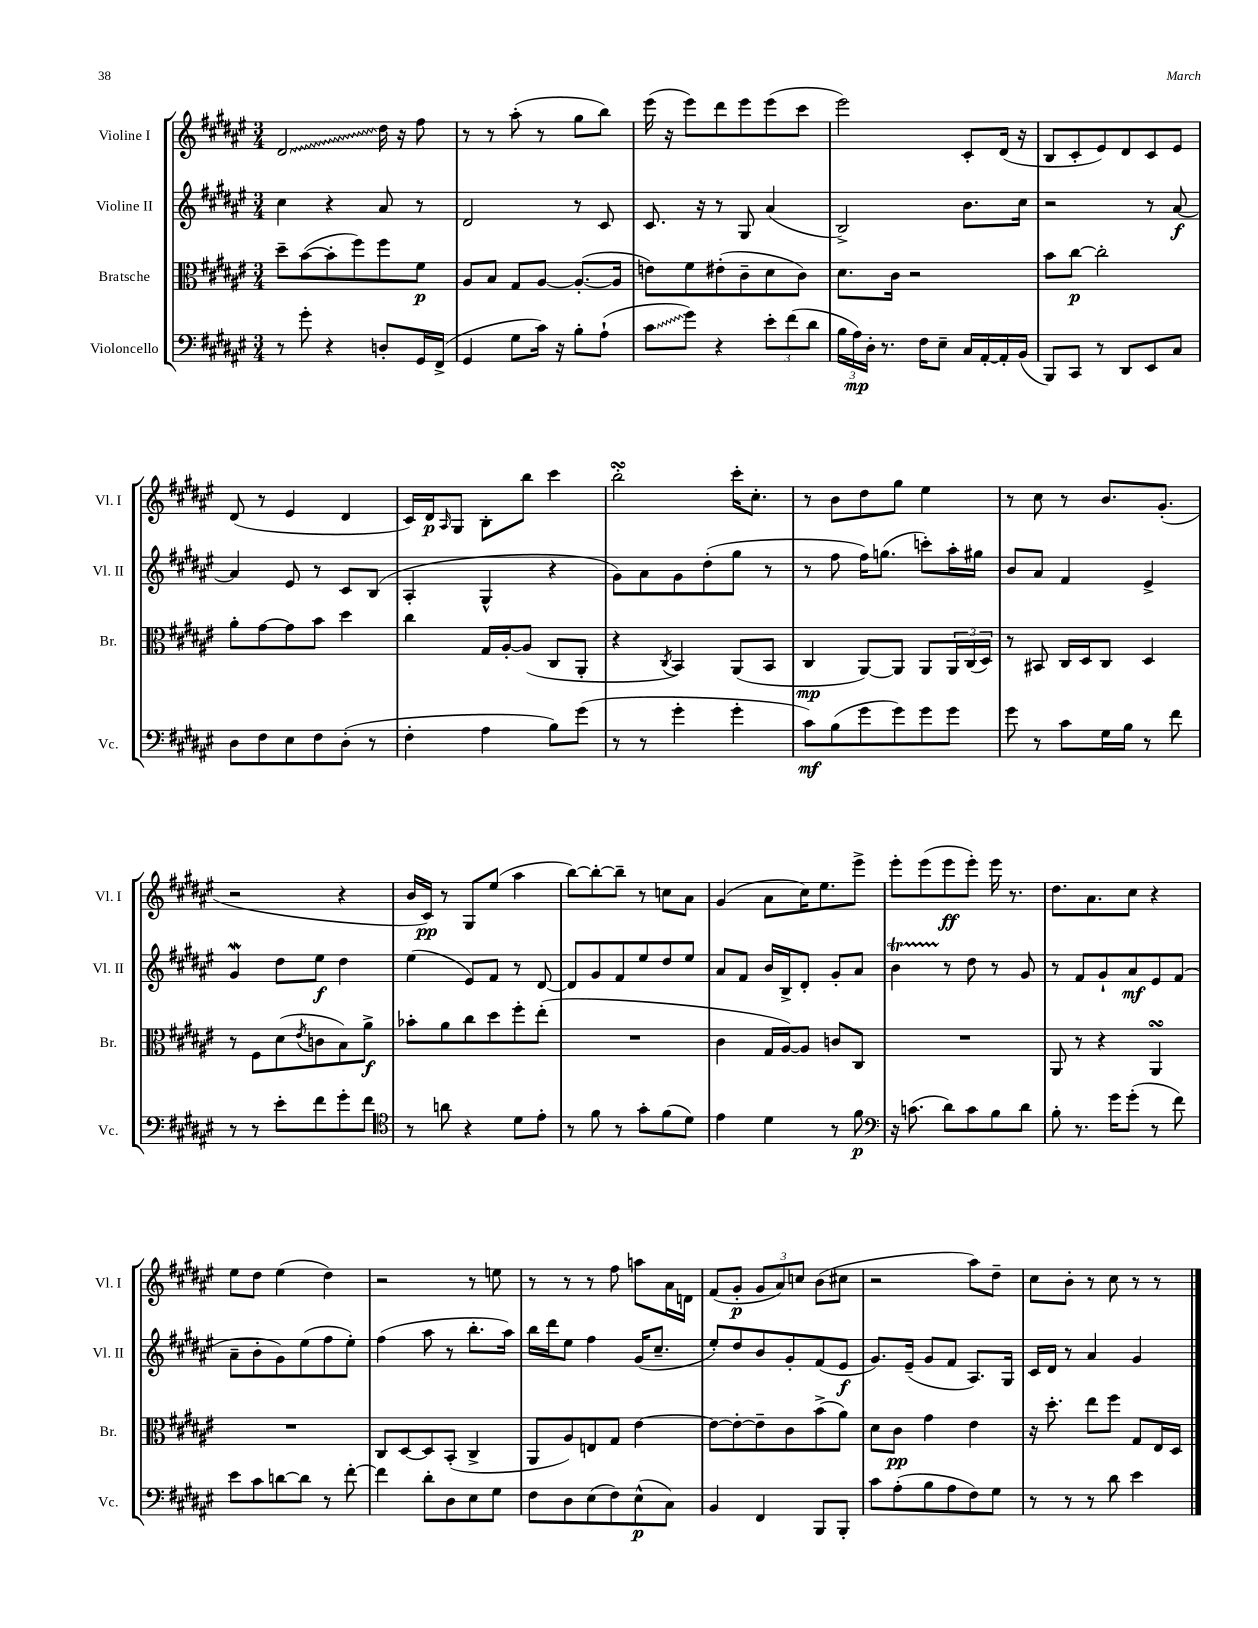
<<
\new StaffGroup <<
\new Staff = "s0" \with { instrumentName = "Violine I" shortInstrumentName = "Vl. I" } {
    \clef treble \key fis \major \numericTimeSignature \time 3/4
    \once \override Glissando.style = #'zigzag dis'2\glissando dis''16 r16 fis''8 |
    r8 r8 ais''8-.( r8 gis''8 b''8) |
    eis'''16( r16 eis'''8) dis'''8 eis'''8 eis'''8( cis'''8 |
    eis'''2) cis'8-. dis'16( r16 |
    b8 cis'8-. eis'8) dis'8 cis'8 eis'8 |
    dis'8( r8 eis'4 dis'4 |
    cis'16) dis'16\p \grace { ais16 } gis8 b8-. b''8 cis'''4 |
    b''2-.\turn cis'''16-. cis''8.-. |
    r8 b'8 dis''8 gis''8 eis''4 |
    r8 cis''8 r8 b'8. gis'8.-.( |
    r2 r4 |
    b'16 cis'16\pp) r8 gis8 eis''8( ais''4 |
    b''8~) b''8~-. b''8-- r8 c''8 ais'8 |
    gis'4( ais'8 cis''16) eis''8. eis'''8-> |
    eis'''8-. eis'''8( eis'''8\ff eis'''8-.) eis'''16 r8. |
    dis''8. ais'8. cis''8 r4 |
    eis''8 dis''8 eis''4( dis''4) |
    r2 r8 e''8 |
    r8 r8 r8 fis''8 a''8 ais'16 d'16 |
    fis'8( gis'8-.\p \tuplet 3/2 { gis'8 ais'8) c''8 } b'8( cis''8 |
    r2 ais''8) dis''8-- |
    cis''8 b'8-. r8 cis''8 r8 r8 \bar "|." |
}
\new Staff = "s1" \with { instrumentName = "Violine II" shortInstrumentName = "Vl. II" } {
    \clef treble \key fis \major \numericTimeSignature \time 3/4
    cis''4 r4 ais'8 r8 |
    dis'2 r8 cis'8 |
    cis'8. r16 r8 gis8 ais'4( |
    b2->) b'8. cis''16 |
    r2 r8 ais'8~\f |
    ais'4 eis'8 r8 cis'8 b8( |
    ais4-. gis4-^ r4 |
    gis'8) ais'8 gis'8 dis''8-.( gis''8 r8 |
    r8 fis''8 fis''16) g''8.( c'''8-.) ais''16-. gis''16 |
    b'8 ais'8 fis'4 eis'4-> |
    gis'4\mordent dis''8 eis''8\f dis''4 |
    eis''4( eis'8) fis'8 r8 dis'8~ |
    dis'8 gis'8 fis'8 eis''8 dis''8 eis''8 |
    ais'8 fis'8 b'16 b16-> dis'8-. gis'8-. ais'8 |
    b'4\startTrillSpan r8\stopTrillSpan dis''8 r8 gis'8 |
    r8 fis'8 gis'8-! ais'8\mf eis'8 fis'8( |
    ais'8-- b'8-. gis'8) eis''8( fis''8 eis''8-.) |
    fis''4( ais''8 r8 b''8.-. ais''16) |
    b''16 dis'''16 eis''8 fis''4 gis'16( cis''8.-- |
    eis''8-.) dis''8 b'8 gis'8-. fis'8( eis'8\f |
    gis'8.) eis'16--( gis'8 fis'8 ais8.) gis16 |
    cis'16 dis'16 r8 ais'4 gis'4 \bar "|." |
}
\new Staff = "s2" \with { instrumentName = "Bratsche" shortInstrumentName = "Br." } {
    \clef alto \key fis \major \numericTimeSignature \time 3/4
    dis''8-- b'8~( b'8-. fis''8) fis''8 fis'8\p |
    ais8 b8 gis8 ais8~ ais8.~-.( ais16 |
    e'8) fis'8 eis'8-.( cis'8-- dis'8 cis'8) |
    dis'8. cis'16 r2 |
    b'8 cis''8~\p cis''2-. |
    ais'8-. gis'8~ gis'8 b'8 dis''4 |
    cis''4 gis16 ais16~-. ais8( cis8 ais,8-. |
    r4 \acciaccatura { cis8 } b,4) ais,8( b,8 |
    cis4\mp ais,8~) ais,8 ais,8 \tuplet 3/2 { ais,16 cis16( dis16) } |
    r8 bis,8 cis16 dis16 cis8 dis4 |
    r8 fis8 dis'8( \acciaccatura { eis'8 } c'8 b8) ais'8->\f |
    bes'8-. ais'8 cis''8 dis''8 fis''8-. eis''8-.( |
    R2. |
    cis'4 gis16 ais16~) ais8 c'8 cis8 |
    R2. |
    ais,8 r8 r4 ais,4\turn |
    R2. |
    cis8 dis8~ dis8 b,8-.( cis4-> |
    ais,8 ais8) e8 gis8 eis'4~ |
    eis'8~ eis'8~-. eis'8-- cis'8 b'8->( ais'8) |
    dis'8 cis'8\pp gis'4 eis'4 |
    r16 dis''8.-. eis''8 fis''8 gis8 eis16 dis16 \bar "|." |
}
\new Staff = "s3" \with { instrumentName = "Violoncello" shortInstrumentName = "Vc." } {
    \clef bass \key fis \major \numericTimeSignature \time 3/4
    r8 gis'8-. r4 d8-. gis,16 fis,16->( |
    gis,4 gis8 cis'16) r16 b8-. ais8-!( |
    \once \override Glissando.style = #'zigzag cis'8\glissando gis'8) r4 \tuplet 3/2 { eis'8-. fis'8( dis'8 } |
    \tuplet 3/2 { b16 ais16\mp) dis16-. } r8. fis16 eis8-- cis16 ais,16~-. ais,16-. b,16( |
    b,,8) cis,8 r8 dis,8 eis,8 cis8 |
    dis8 fis8 eis8 fis8 dis8-.( r8 |
    fis4-. ais4 b8) gis'8( |
    r8 r8 gis'4-. gis'4-. |
    cis'8\mf) b8( gis'8 gis'8) gis'8 gis'8 |
    gis'8 r8 cis'8 gis16 b16 r8 fis'8 |
    r8 r8 eis'8-. fis'8 gis'8-. fis'8 |
    \clef tenor r8 a'8 r4 dis'8 eis'8-. |
    r8 fis'8 r8 gis'8-. fis'8( dis'8) |
    eis'4 dis'4 r8 fis'8\p |
    \clef bass r16 c'8.( dis'8) c'8 b8 dis'8 |
    b8-. r8. gis'16 gis'8-.( r8 fis'8) |
    eis'8 cis'8 d'8~ d'8 r8 fis'8~-. |
    fis'4 dis'8-. dis8 eis8 gis8 |
    fis8 dis8 eis8( fis8) eis8-^\p( cis8) |
    b,4 fis,4 b,,8 b,,8-. |
    cis'8 ais8-.( b8 ais8 fis8) gis8 |
    r8 r8 r8 dis'8 eis'4 \bar "|." |
}
>>
>>
\layout { \context { \Score \remove "Bar_number_engraver" } }
